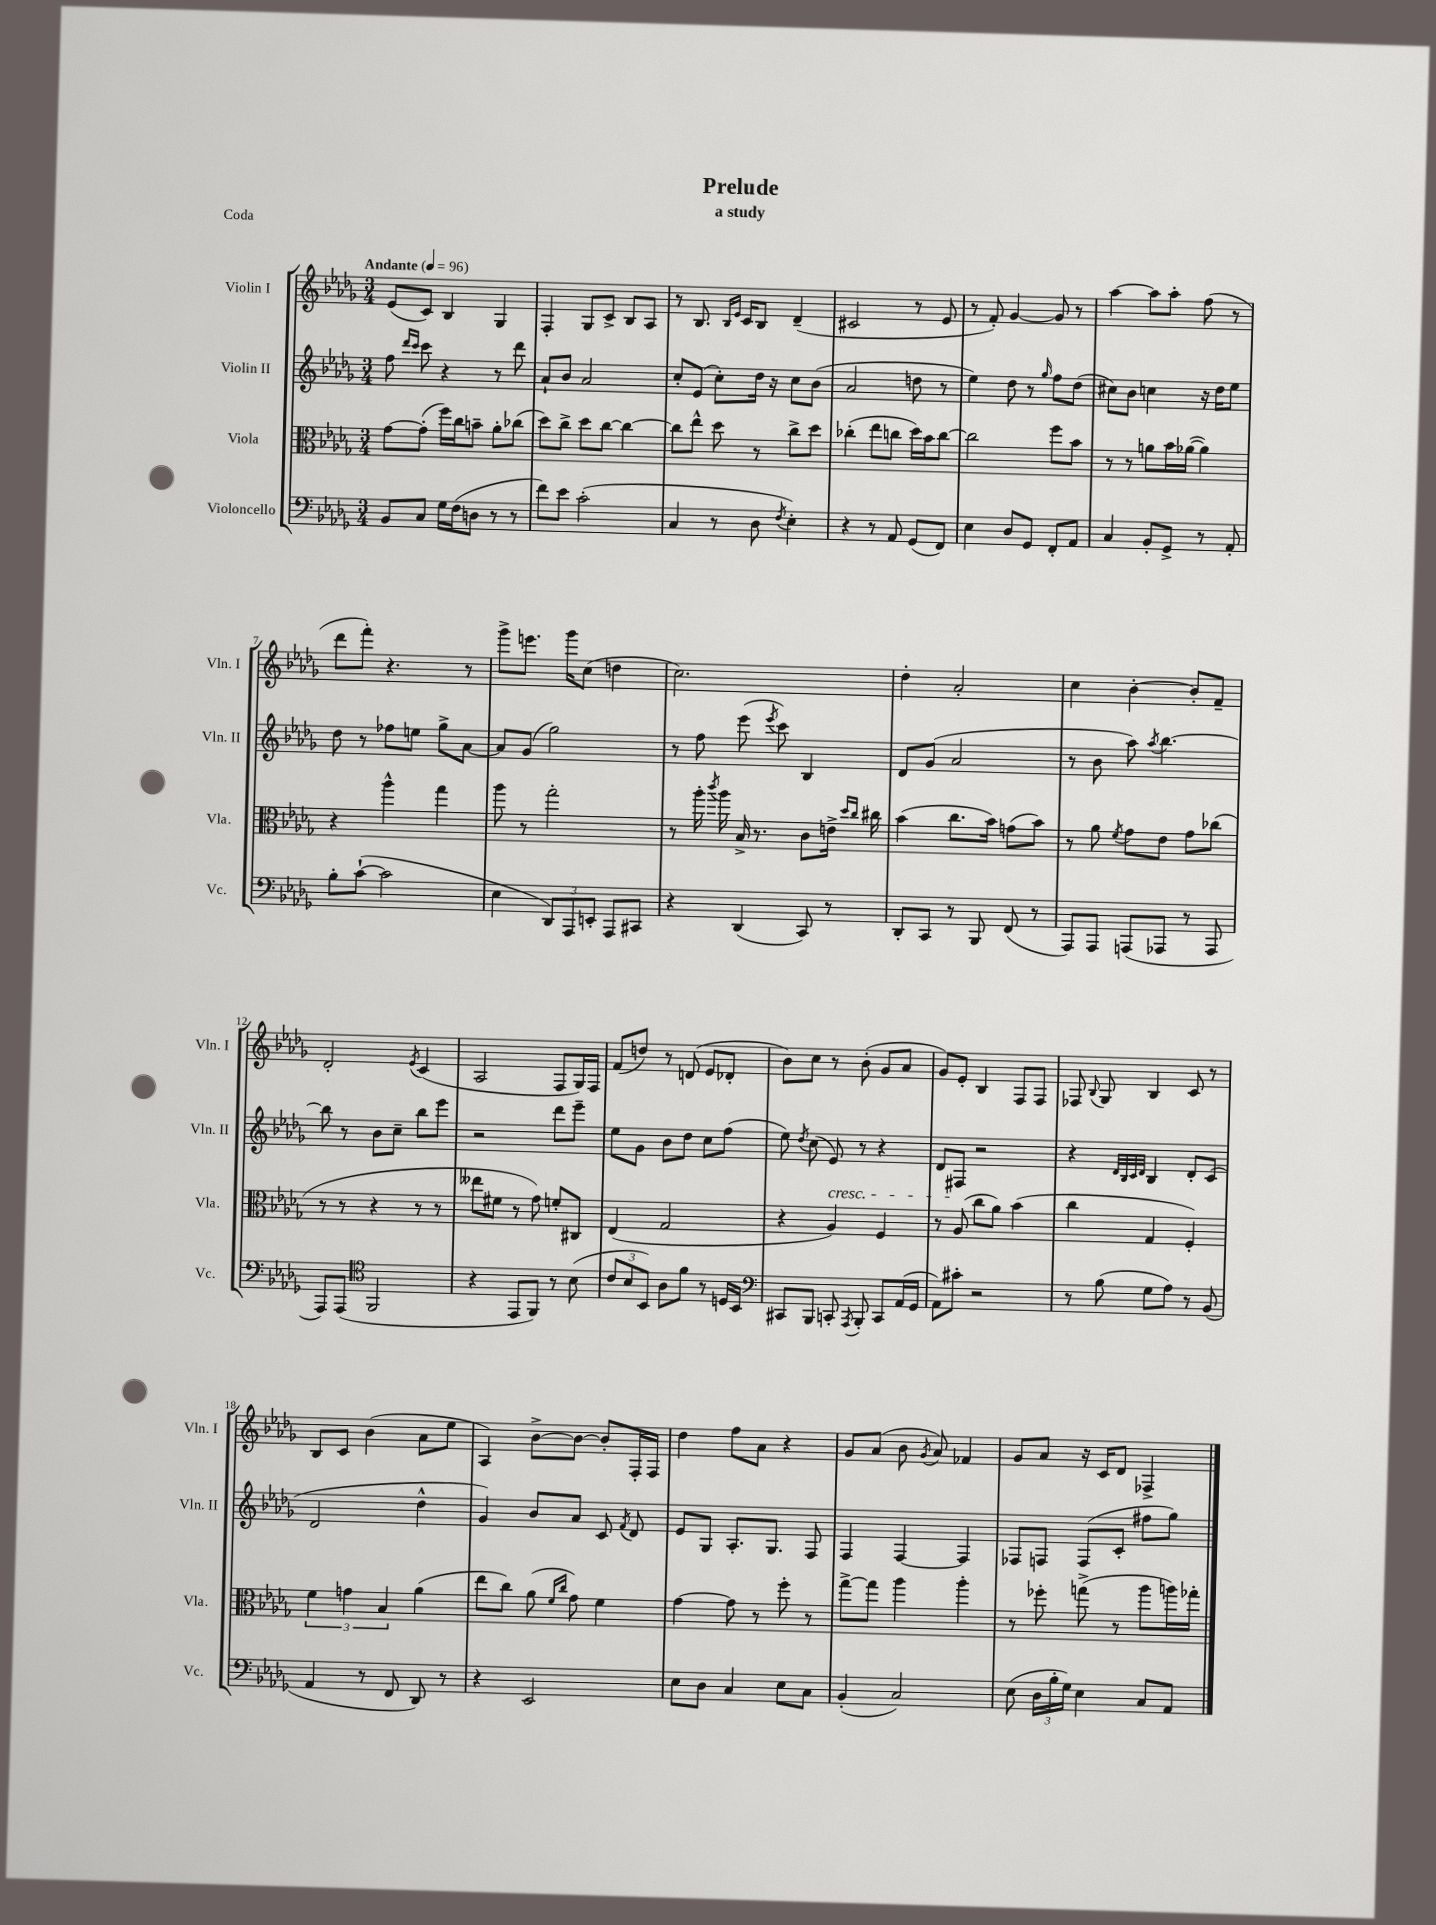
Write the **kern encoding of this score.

**kern	**kern	**kern	**kern
*staff4	*staff3	*staff2	*staff1
*clefF4	*clefC3	*clefG2	*clefG2
*k[b-e-a-d-g-]	*k[b-e-a-d-g-]	*k[b-e-a-d-g-]	*k[b-e-a-d-g-]
*M3/4	*M3/4	*M3/4	*M3/4
*MM96	*MM96	*MM96	*MM96
8BB-/L	[8g-\L	8ff\	(8e-/L
.	.	16qqddd-/LL	.
.	.	16qqccc/JJ	.
8C/J	(8g-'\]J	8ccc\	8c/J)
16G-\LL	16ff\LL)	4r	4B-/
(16F\J	16cc\J	.	.
8D\J	8b~\J	.	.
8r	8a-'\L	8r	4G-/
8r	(8cc-\J	8ddd-\	.
=	=	=	=
8f\L)	8dd-\L)	8a-`/L	4F'/
8e-\J	8cc^\J	8b-/J	.
(2c'\	8dd-\L	2a-/	8G-/L
.	[8cc\J	.	8c^/J
.	4cc\_	.	8B-/L
.	.	.	8A-/J
=	=	=	=
4C/	8cc\]L	8cc'/L	8r
.	8ee-^^\J	(8e-/J	8.B-/
8r	8dd-\	8cc'\L)	.
.	.	.	16qqB-/LL
.	.	.	16qqe-/JJ
.	.	.	16c/LK
8D-\	8r	16dd-\Jk	8B-/J
.	.	16r	.
8qF/	.	.	.
4E-'\)	8cc^\L	8cc\L	(4d-~/
.	8dd-\J	(8b-\J	.
=	=	=	=
4r	(4cc-'\	2a-/	2c#/
8r	8ee-\L	.	.
8AA-/	8cc\J	.	.
(8GG-/L	16dd-\LL)	8dd\	8r
.	16b-\J	.	.
8FF/J)	[8cc\J	8r	8e-/
=	=	=	=
4E-\	2cc\]	4ee-\)	8r
.	.	.	8f'/)
8D-/L	.	8dd-\	[4g-/
8GG-/J	.	8r	.
.	.	16qqgg-/	.
8FF'/L	8ff\L	8ff\L	8g-/]
8AA-/J	8b-\J	(8dd-\J	8r
=	=	=	=
4C/	8r	8cc#\L)	[4aa-\
.	8r	8b-\J	.
8BB-'/L	8a\L	4cc\	8aa-\]L
8GG-^/J	16b-\L	.	8aa-'\J
.	([16a-\JJ	.	.
8r	4a-\])	16r	(8ff\
.	.	16dd-\LK	.
8AA-'/	.	8ee-\J	8r
=	=	=	=
8B-'\L	4r	8dd-\	8ddd-\L
([8c`\J	.	8r	8fff'\J)
2c\]	4aa-^^\	8ff-\L	4.r
.	.	8ee\J	.
.	4gg-\	8gg-^\L	.
.	.	[8a-\J	8r
=	=	=	=
4E-\	8aa-\	8a-/]L	8ggg-^\L
.	8r	(8g-/J	8.eee\J
12DD-/L)	2gg-'\	2gg-\)	.
.	.	.	16ggg-\LK
12AAA-/	.	.	.
.	.	.	(8cc\J
12EE'/J	.	.	.
8AAA-/L	.	.	4dd\
8CC#/J	.	.	.
=	=	=	=
4r	8r	8r	2.cc\)
.	16aa-'\	8ff\	.
.	8qccc/	.	.
.	16aa-\	.	.
(4DD-/	16B-^/	(8eee-\	.
.	8.r	.	.
.	.	8qeee-/	.
.	.	8ccc\)	.
8CC/)	8c\L	4B-/	.
8r	16e^\Jk	.	.
.	16qqdd-/LL	.	.
.	16qqcc/JJ	.	.
.	16cc#\	.	.
=	=	=	=
8DD-'/L	(4b-\	8d-/L	4dd-'\
8CC/J	.	(8g-/J	.
8r	8.cc\L	2a-/	2a-'/
8BBB-/	.	.	.
.	16b-\Jk)	.	.
(8FF/	(8g\L	.	.
8r	8b-\J)	.	.
=	=	=	=
8AAA-/L)	8r	8r	4cc\
8AAA-/J	8a-\	8b-\	.
.	8qf/	.	.
(8AAA/L	8g-\L	8aa-\)	[4b-'\
.	.	8qaa-/	.
8AAA-/J	8e-\J	[4.bb-\	.
8r	8g-\L	.	8b-'/]L
8AAA-/	(8cc-\J	.	8f~/J
=	=	=	=
8AAA-/L)	8r	8bb-\]	2d-'/
(8AAA-/J	8r	8r	.
*clefC4	*	*	*
2FF/	4r	8b-\L	.
.	.	8cc~\J	.
.	.	.	8qe-/
.	8r	8bb-\L	(4c/
.	8r	8eee-\J	.
=	=	=	=
4r	8ee--\L	2r	2A-/
.	8f#\J	.	.
8EE-/L	8r	.	.
8FF/J)	8g-\)	.	.
8r	8f'/L	8ddd-\L	8F/L
(8B-\	8C#/J	8eee-~\J	16G-/L)
.	.	.	16F/JJ
=	=	=	=
12c/L	(4E-/	8ee-\L	(8f/L
12B-/	.	.	.
.	.	8g-\J	8dd/J)
12BB-/J)	.	.	.
8A-\L	2G-/	8b-\L	8r
8f\J	.	8dd-\J	(8d/
8r	.	8cc\L	8e-/L
16D/LL	.	(8ff\J	8d-'/J
16BB-/JJ	.	.	.
=	=	=	=
*clefF4	*	*	*
8CC#/L	4r	8ee-\)	8b-\L)
.	.	8qdd-/	.
8BBB-/J	.	(8cc\	8cc\J
8CC'/	4A-/)	8e-/)	8r
8qAAA-/	.	.	.
8BBB-'/	.	8r	(8b-'\
8CC/L	4F/	4r	8g-/L
(16AA-/L	.	.	8a-/J
16GG-/JJ	.	.	.
=	=	=	=
8AA-\L)	8r	8d-/L	8g-/L)
8c#'\J	(8A-/	8F#/J	8e-'/J
2r	8cc\L	2r	4B-/
.	8a-\J)	.	.
.	(4b-\	.	8F/L
.	.	.	8F/J
=	=	=	=
8r	4cc\	4r	8F-/
.	.	.	8qqB-/
(8B-\	.	.	8G-/
.	.	32qqd-/LLL	.
.	.	32qqB-/	.
.	.	32qqc/	.
.	.	32qqd-/JJJ	.
8G-\L	4G-/	4B-/	4B-/
8A-\J)	.	.	.
8r	4F'/)	8d-'/L	8c/
(8BB-/	.	(8c/J	8r
=	=	=	=
4AA-/	6f\	2d-/	8B-/L
.	.	.	8c/J
.	6g\	.	.
8r	.	.	(4b-\
.	6B-/	.	.
8FF/	.	.	.
8DD-/)	(4a-\	4dd-^^\	8a-\L
8r	.	.	8ee-\J
=	=	=	=
4r	8ee-\L	4g-/)	4A-/)
.	8cc\J)	.	.
2EE-/	(8a-\	8b-/L	[8b-^\L
.	16qqf/LL	.	.
.	16qqcc/JJ	.	.
.	8g-\)	8a-/J	8b-\_J
.	4f\	8c/	8b-'/]L
.	.	8qf/	.
.	.	8d-/	16F'/L
.	.	.	16F/JJ
=	=	=	=
8E-\L	[4g-\	8e-/L	4dd-\
8D-\J	.	8G-/J	.
4C/	8g-\]	8.A-'/L	8ff\L
.	8r	.	8a-\J
.	.	8.G-/J	.
8E-\L	8ff'\	.	4r
8C\J	8r	8F/	.
=	=	=	=
(4BB-'/	[8gg-^\L	4F/	8g-/L
.	8gg-\]J	.	(8a-/J
2C/)	4aa-\	[4F/	8b-\
.	.	.	8qg-/
.	.	.	8a-/)
.	4aa-'\	4F/]	4f-/
=	=	=	=
(8E-\	8r	8F-/L	8g-/L
24D-\LL	8ff-'\	8F/J	8a-/J
24B-'\	.	.	.
24G-\JJ)	.	.	.
4E-\	(8gg^\	(8F/L	16r
.	.	.	16c/LK
.	8r	8c'/J	8d-/J
8C/L	8aa-\L	8ff#\L	4F-^/
8AA-/J	16aa\L)	8gg-\J)	.
.	16gg-'\JJ	.	.
==	==	==	==
*-	*-	*-	*-
